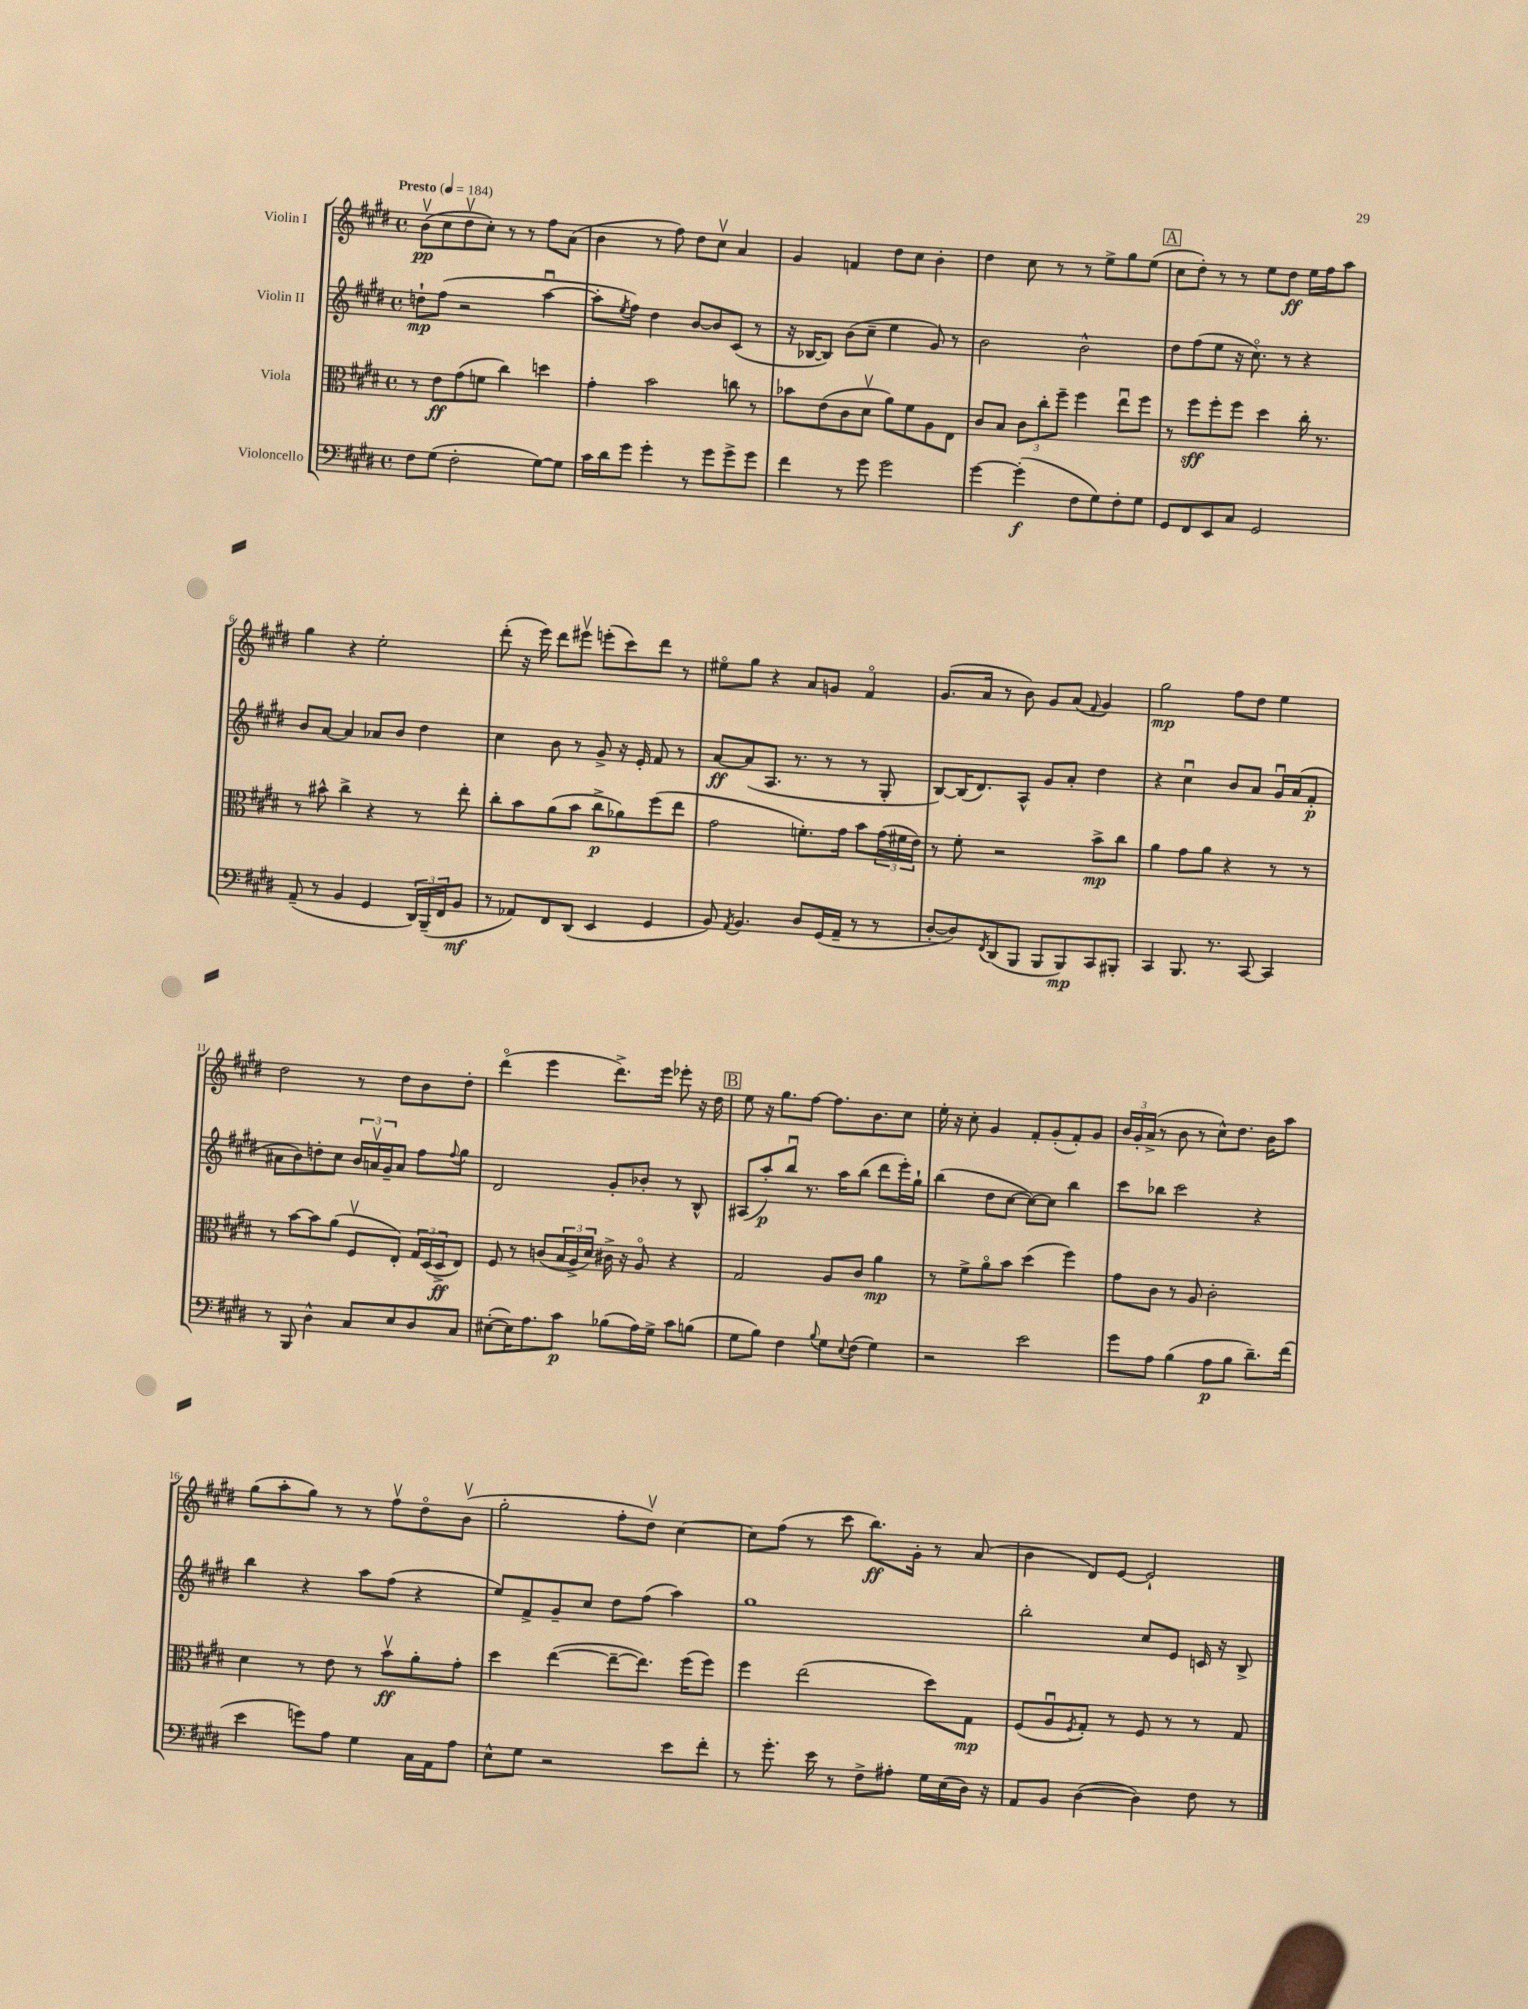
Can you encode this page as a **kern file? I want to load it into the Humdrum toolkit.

**kern	**kern	**kern	**kern
*staff4	*staff3	*staff2	*staff1
*clefF4	*clefC3	*clefG2	*clefG2
*k[f#c#g#d#]	*k[f#c#g#d#]	*k[f#c#g#d#]	*k[f#c#g#d#]
*M4/4	*M4/4	*M4/4	*M4/4
*met(c)	*met(c)	*met(c)	*met(c)
*MM184	*MM184	*MM184	*MM184
8F#\L	8r	8dd`\L	(8bv\L
(8G#\J	8e\L	(8ff#\J	8cc#\
2F#'\	(8g#\	2r	8dd#v\
.	8f\J	.	8cc#'\J)
.	4cc#\)	.	8r
.	.	.	8r
[8G#\L)	4dd\	[4aau\	8ff#\L
8G#\]J	.	.	(8a\J
=	=	=	=
16c#\LL	4g#'\	8aa'\]L	4b\
16d#\J	.	.	.
.	.	8qee/	.
8g#\J	.	8ff#\J)	.
4g#'\	2b\	4dd#\	8r
.	.	.	8ff#\)
8r	.	[8b/L	8dd#\L
8g#\L	.	8b/]	8cc#v\J
8g#^\	8cc\	(8c#/J	4a/
8g#\J	8r	8r	.
=	=	=	=
4f#\	8b-\L	16r	4g#/
.	.	[16B-/LK	.
.	(8e\	8B-/]J)	.
8r	8c#\	(8b\L	4f/
8g#\	8d#v\J	8cc#~\J	.
2g#\	8a\L)	4ee\	8dd#\L
.	8f#\	.	8cc#\J
.	8A\	8g#/)	4b'\
.	8E\J	8r	.
=	=	=	=
[4g#\	8c#/L	2b\	4dd#\
.	8B/J	.	.
(4g#'\]	12c#\L	.	8cc#\
.	12cc#'\	.	.
.	.	.	8r
.	12ff#~\J	.	.
8F#\L	4ff#\	2b^^\	8r
8G#\)	.	.	8ee^\L
8F#'\	8eeu\L	.	8gg#\
8G#\J	8ff#\J	.	(8ee\J
=	=	=	=
8GG#/L	8r	8dd#\L	8cc#\L
8FF#/	8ff#\L	(8ff#\	8dd#'\J)
8EE/	8ff#'\	8ee\J	8r
8C#/J	8ff#\J	16r	8r
.	.	8.cc#o\)	.
2GG#/	4dd#\	.	8ee\L
.	.	8r	8dd#\J
.	16cc#'\	4r	16ee\LL
.	8.r	.	16ff#\J
.	.	.	8aa\J
=	=	=	=
(8AA~/	8r	8b/L	4gg#\
8r	8b#^^\	[8a/J	.
4BB/	4cc#^\	4a/]	4r
4GG#/	4r	8a-/L	2ee'\
.	.	8b/J	.
24DD#/LL)	8r	4dd#\	.
(24BBB~/	.	.	.
24FF#/J	.	.	.
8BB/J	8ee'\	.	.
=	=	=	=
8r	8cc#'\L	4cc#\	(8ddd#'\
8AA-/L)	8b\	.	16r
.	.	.	16eee\)
8FF#/	(8a\	8b\	8ddd#\L
(8DD#/J	8b\J	8r	8eee#v\J
4EE/	8cc#^\L	8g#^/	(8eee'\L
.	8a-\)	16r	8ccc#\)
.	.	16e'/	.
4GG#/	(8ff#\	8f#/	8ddd#\J
.	8ee\J	8r	8r
=	=	=	=
8BB/)	2g#\	[8a/L	8ee#o\L
8qAA/	.	.	.
4.BB/	.	(8a/]	8gg#\J
.	.	8.A/J	4r
.	.	8.r	.
8D#/L	8.f'\L)	.	8a/L
(16GG#/L	.	8r	8g/J
16AA~/JJ	16g#\Jk	.	.
8r	8b\L	8r	4f#o/
8r	(24g#\L	8G#'/	.
.	24f#\	.	.
.	24e\JJ)	.	.
=	=	=	=
[8D#'/L	8r	[8B/L)	(8.g#/L
8D#/])	8f#'\	(16B/]K	.
.	.	8.d#/)	16a/Jk
8qFF#/	.	.	.
(8DD#/	2r	.	8r
8BBB/J	.	8A^^/J	8b\)
8BBB/L	.	8g#/L	8g#/L
8BBB/)	.	8a'/J	(8a/J
.	.	.	8qqf#/
8CC#/	8b^\L	4dd#\	4g#/)
8BBB#'/J	8cc#\J	.	.
=	=	=	=
4CC#/	4a\	4r	2gg#\
8.BBB/	8g#\L	4cc#u\	.
.	8a\J	.	.
8.r	.	.	.
.	4r	8b/L	8ff#\L
[8CC#/	.	8a/J	8dd#\J
4CC#/]	8r	16g#u/LL	4ee\
.	.	(16a/J	.
.	8r	8f#'/J	.
=	=	=	=
8r	8r	8a#\L	2dd#\
8BBB/	[8b\L	8b\)	.
4D#^^\	8b\]	8dd'\	.
.	(8a\J	8cc#\J	.
8C#/L	8F#v/L	24b/LL	8r
.	.	24av/	.
.	.	24g#~/J	.
8E/	8E'/J)	8a/J	8dd#\L
8D#/	24G#/LL	8ff#\L	8b\
.	(24D#/	.	.
.	24D#^/J	.	.
.	.	8qqff#/	.
8C#/J	8E/J)	8gg#\J	8dd#'\J
=	=	=	=
([8E#'\L	8F#/	2d#/	(4ddd#o\
16E#\]K)	8r	.	.
8.A\	.	.	.
.	(8c/L	.	4eee\
8c#\J	24B/L	.	.
.	24A^/	.	.
.	24d#/JJ)	.	.
(8B-\L	16c#^\	8g#'/L	8.ddd#^\L)
.	16r	.	.
16A\L)	8Ao/	8b-'/J	.
16G#^\JJ	.	.	16eee\Jk
8c#\L	4r	8r	8eee-'\
(8B\J	.	8B^^/	16r
.	.	.	16dd#\
=	=	=	=
8G#\L	2G#/	(8A#/L	8ee\
8B\J)	.	8aa'/)	16r
.	.	.	8.gg#\L
4F#\	.	8bbu/J	.
.	.	8.r	[8ff#\J
8qqB/	.	.	.
8G#\L	8A/L	.	8.ff#\]L
.	.	16aa\LK	.
8qqE/	.	.	.
(8F#\J	8c#/J	(8bb\J	.
.	.	.	8.b\
4G#\)	4a\	8ddd#\L	.
.	.	16eee'\L)	8cc#\J
.	.	16gg#`\JJ	.
=	=	=	=
2r	8r	(4bb\	16ee'\
.	.	.	16r
.	8f#^\L	.	8cc#'\
.	8ao\	8dd#\L	4g#/
.	8b\J	[8cc#\J	.
2e\	(4dd#\	8cc#\_L)	8f#'/L
.	.	8cc#\]J	(8g#'/
.	4ff#\)	4bb\	8f#'/)
.	.	.	8g#/J
=	=	=	=
8g#\L	8g#\L	8ccc#\L	24b/LL
.	.	.	24g#'/
.	.	.	(24a^/JJ
8A\J	8c#\J	8bb-\J	8r
(4B\	8r	2ccc#\	8b\
.	8A/	.	8r
8A\L	2c#'\	.	8cc#^^\L)
8B\J	.	.	8.dd#\J
8.d#~\L)	.	4r	.
.	.	.	16b\LK
.	.	.	8aa\J
(16f#\Jk	.	.	.
=	=	=	=
4e\	4d#\	4bb\	(8gg#\L
.	.	.	8aa'\
8g\L)	8r	4r	8gg#\J)
8A\J	8e\	.	8r
4G#\	8r	8aa\L	8r
.	8bv\L	(8ff#\J	8ff#v\L
16C#\LL	8a'\	4r	8dd#o\
16AA\J	.	.	.
8A\J	8g#'\J	.	(8bv\J
=	=	=	=
8E^^\L	4dd#\	8ee/L)	2gg#'\
8G#\J	.	8f#^/	.
2r	([4ee\	8g#~/	.
.	.	8cc#/J	.
.	8ee~\_L	8dd#\L	8ff#'\L
.	8.ee\]J)	(8ff#\J	8dd#v\J)
8e\L	.	4aa\)	[4cc#\
.	(16ff#\LK	.	.
8f#'\J	8ff#\J)	.	.
=	=	=	=
8r	4ff#\	1gg#	8cc#\]L
8.g#'\	.	.	(8ff#\J
.	(2ee\	.	8r
16e\	.	.	.
8r	.	.	8ccc#\
8F#^\L	.	.	8.bb\L)
8A#'\J	.	.	.
.	.	.	16g#'\Jk
16G#\LL	8dd#\L)	.	8r
(16E\	.	.	.
16D#\JJ)	8G#\J	.	(8a/
16r	.	.	.
=	=	=	=
8AA/L	(8F#/L	2bb'\	4b\
8BB/J	8Au/	.	.
.	8qF#/	.	.
([4D#\	8G#'/J)	.	8d#/L)
.	8r	.	[8e/J
4D#\])	8F#/	8cc#/L	2e`/]
.	8r	8e/J	.
8F#\	8r	16c/	.
.	.	16r	.
8r	8G#/	8B^/	.
==	==	==	==
*-	*-	*-	*-
